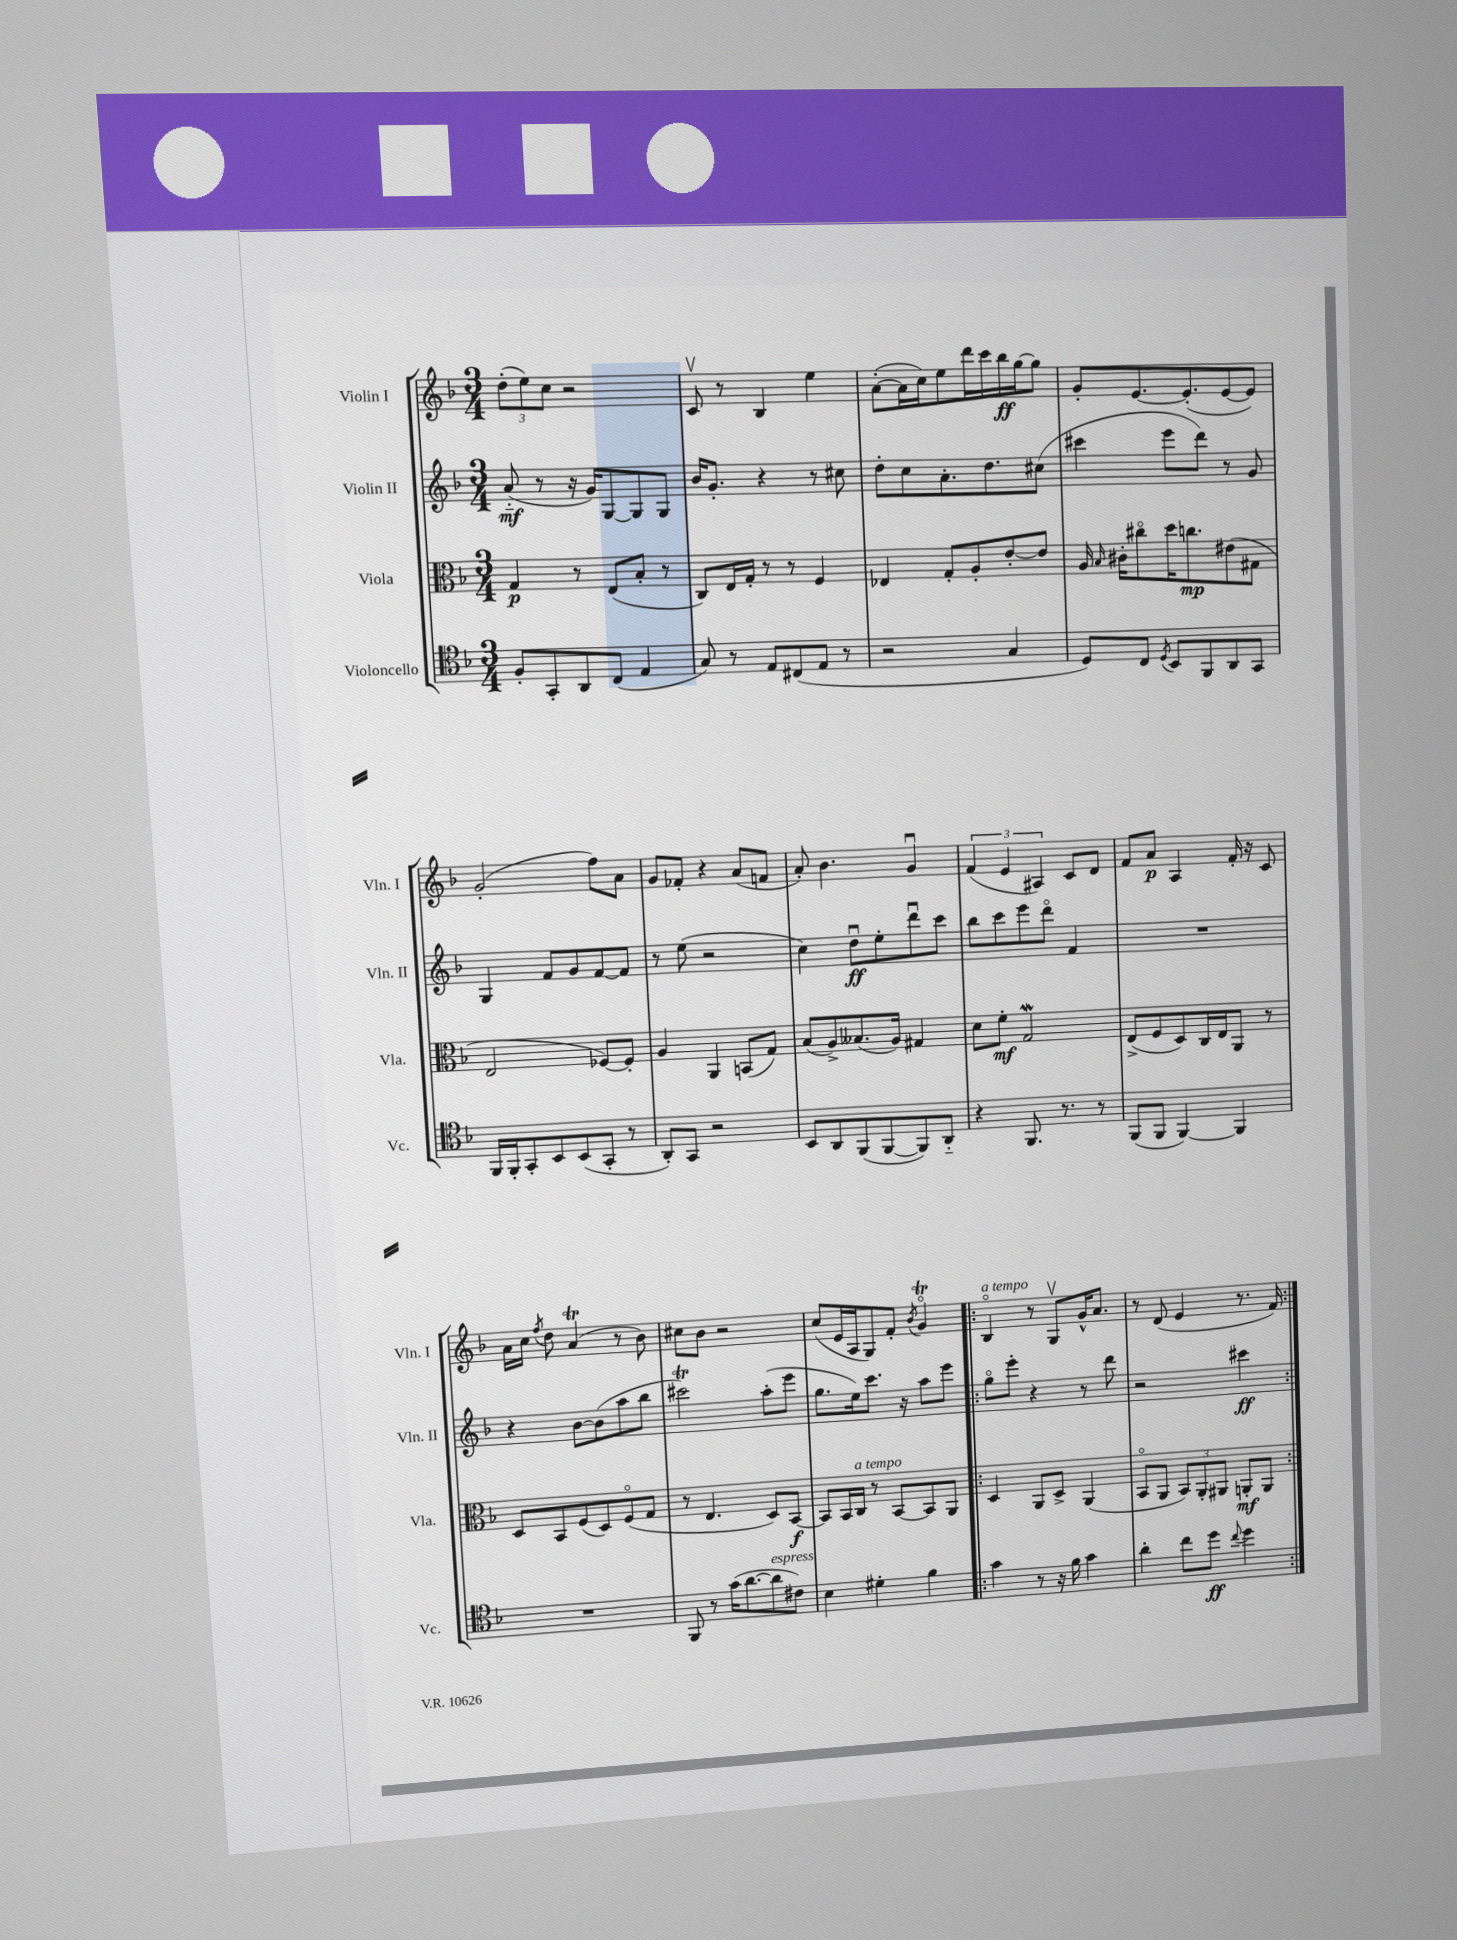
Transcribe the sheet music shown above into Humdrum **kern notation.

**kern	**kern	**kern	**kern
*staff4	*staff3	*staff2	*staff1
*clefC4	*clefC3	*clefG2	*clefG2
*k[b-]	*k[b-]	*k[b-]	*k[b-]
*M3/4	*M3/4	*M3/4	*M3/4
8F'	4G	(8a'~	(12dd'
.	.	.	12ee)
8GG'	.	8r	.
.	.	.	12cc
8AA	8r	16r	2r
.	.	16g)	.
(8C	(8E	[8G	.
4E	8B-'	8G]	.
.	8r	8G	.
=	=	=	=
8G)	8C)	16b-	8cv
.	.	8.g'	.
8r	16E	.	8r
.	16G'	.	.
8E	8r	4r	4B-
(8C#	8r	.	.
8E	4F	8r	4ee
8r	.	8cc#	.
=	=	=	=
2r	4E-	8dd'	([8a'
.	.	8cc	16a]
.	.	.	16cc)
.	8G'	8.a'	8ee
.	8A'	.	16ddd
.	.	8.dd	16ccc
4G	[8e'	.	16bb-
.	.	.	[16gg
.	8e]	(8cc#	8gg]
=	=	=	=
8D)	16A	4ccc#	8g'
.	16qqB-	.	.
.	16c#'	.	.
8C	8cc#o	.	[8.e
8qD	.	.	.
8BB-	16dd	8eee	.
.	8.cc	.	(8.e']
8FF	.	8ddd)	.
8AA	(8e#	8r	[8e
8GG	8G#	8g	8e])
=	=	=	=
16FF	2E	4G	(2g'
16FF'	.	.	.
8GG'	.	.	.
8BB-	.	8f	.
(8BB-	.	8g	.
8GG'	[8F-)	[8f	8ff)
8r	8F-']	8f]	8a
=	=	=	=
8AA')	4A	8r	8g
8GG	.	(8ee	8f-'
2r	4AA	2r	4r
.	(8BB	.	(8a
.	8G)	.	8f
=	=	=	=
8BB-	(8B-	4cc)	8a')
8AA	8A^)	.	4.b-
(8FF	(8.B--	8ddu	.
[8FF	.	8ee'	.
.	16A)	.	.
8FF])	4G#	8dddu	4gu
8AA'~	.	8ccc	.
=	=	=	=
4r	8d	8bb-	(6f
.	8f'	8ccc	.
.	.	.	6e
8.FF	2G	8eee	.
.	.	.	6A#)
.	.	8dddo	.
8.r	.	.	.
.	.	4f	8c
8r	.	.	8d
=	=	=	=
(8FF	(8E^	2.r	8f
8FF	8F	.	8a
[4FF)	8D)	.	4A
.	16C	.	.
.	16E	.	.
4FF]	8AA	.	16f'
.	.	.	16r
.	8r	.	8c
=	=	=	=
2.r	8D	4r	16a
.	.	.	16cc
.	.	.	8qff
.	8BB-	.	8dd
.	(8F	[8b-	(4a
.	8D)	(8b-]	.
.	(8Fo	8aa	8r
.	8G	8bb-	8b-)
=	=	=	=
8FF	8r	2ccc#)	8cc#
8r	4.E	.	8b-
(16g	.	.	2r
[8.a	.	.	.
8a]	8D)	(8aa'	.
8c#)	[8BB-	8eee	.
=	=	=	=
4B-	8BB-]	8.gg	(8cc
.	16BB-	.	16e
.	16C	16ee)	16A
4d#'	8r	8.ccc	8G)
.	[8BB-	.	8f'
.	.	16r	.
.	.	.	8qb-
4f	8BB-]	8aa	4go
.	8AA	8eee	.
=!|:	=!|:	=!|:	=!|:
4g	4D	8ggo	4B-o
.	.	8eee'	.
8r	8AA	4r	8r
16r	8D^	.	8Gv
16f	.	.	.
4g	(4AA	8r	16g^^
.	.	.	8.a
.	.	8ddd	.
=	=	=	=
4a'	8BB-o	2r	8r
.	8AA	.	(8d
8cc	12BB-)	.	4e
.	12AA'	.	.
8dd	.	.	.
.	12AA#	.	.
8qqcc	.	.	.
4dd	8AA'	4ccc#	8.r
.	8AA	.	.
.	.	.	16f)
==:|!	==:|!	==:|!	==:|!
*-	*-	*-	*-
